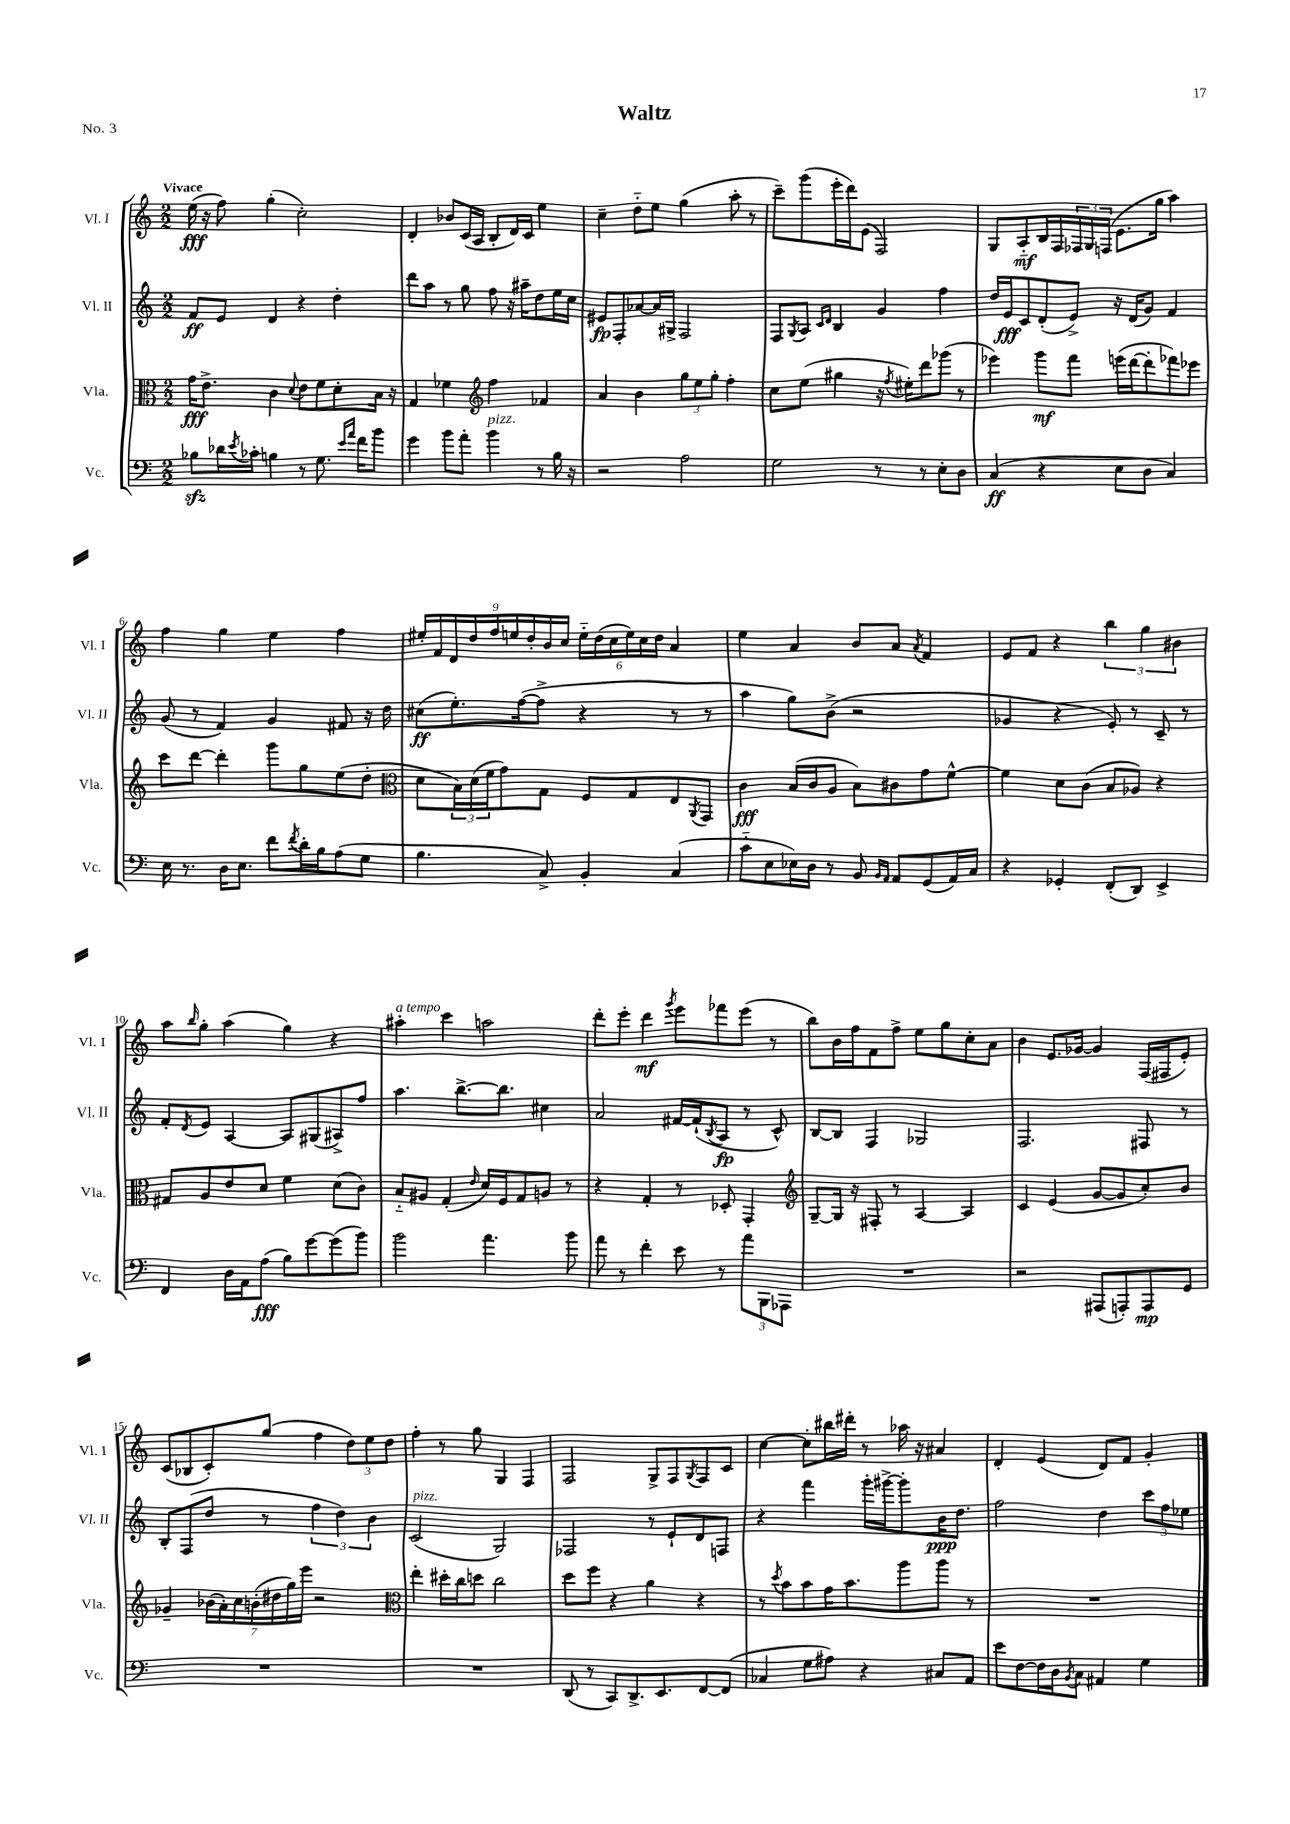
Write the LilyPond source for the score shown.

\header { title = "Waltz" piece = "No. 3" }
<<
\new StaffGroup <<
\new Staff = "s0" \with { instrumentName = "Vl. I" shortInstrumentName = "Vl. I" } {
    \clef treble \key c \major \numericTimeSignature \time 2/2 \tempo "Vivace"
    e''16\fff( r16 f''8) g''4-.( c''2-.) |
    d'4-. bes'8 c'16( a16 b8-. d'16) c'16 e''4 |
    c''4-- d''8-_ e''8 g''4( a''8-. r8 |
    c'''8--) g'''8( e'''16-. d'''16) e'8( f2) |
    g8 a8-_\mf b16 f16 \tuplet 3/2 { fes16 g16 f16( } e'8. g''16 a''4) |
    f''4 g''4 e''4 f''4 |
    \tuplet 9/8 { eis''16-. f'16 d'16 d''16 f''16 e''16 d''16-. b'16 c''16 } \tuplet 6/4 { e''16-_ d''16( c''16 e''16) c''16 d''16 } a'4 |
    e''4 a'4 b'8 a'8 \acciaccatura { a'8 } f'4 |
    e'8 f'8 r4 \tuplet 3/2 { b''4 g''4 bis'4 } |
    a''8 \grace { b''16 } g''8-. a''4( g''4) r4 |
    ais''4-.^\markup { \italic "a tempo" } c'''4 a''2 |
    d'''8-. e'''8-. d'''4\mf \acciaccatura { g'''8 } e'''8 fes'''8 e'''8( r8 |
    b''8) b'16 f''16 f'8 f''8-> e''8 g''8 c''8-. a'8 |
    b'4 e'8. ges'16~ ges'4 f16( fis16 e'8-.) |
    c'8( bes8 c'8-.) g''8( f''4 \tuplet 3/2 { d''8) e''8 d''8 } |
    f''4-. r8 g''8 g4 f4 |
    f2 g8-> f8 \acciaccatura { g8 } f8 c'8 |
    c''4~ c''8-. bis''16 dis'''16-. r8 aes''16 r16 ais'4 |
    d'4-. e'4( d'8) f'8 g'4-. \bar "|." |
}
\new Staff = "s1" \with { instrumentName = "Vl. II" shortInstrumentName = "Vl. II" } {
    \clef treble \key c \major \numericTimeSignature \time 2/2
    f'8\ff e'8 d'4 r4 d''4-. |
    d'''8 a''8 r8 g''8 f''8 r16 ais''16-- d''8 e''16 c''16 |
    eis'8\fp f8-. aes'8~ aes'16 gis16-> f2 |
    f8 \acciaccatura { g8 } a8 \grace { c'16 d'16 } b4 g'4 f''4 |
    d''16 e'16\fff c'8 d'8-.( e'8->) r16 d'16( g'8) f'4 |
    g'8( r8 f'4) g'4 fis'8 r16 d''16 |
    cis''8\ff( e''8.-.) f''16~( f''8-> r4 r8 r8 |
    a''4 g''8) b'8->( r2 |
    ges'4 r4 e'8-.) r8 c'8-- r8 |
    f'8-. \acciaccatura { d'8 } e'8 a4~ a8 gis8( ais8->) f''8 |
    a''4. b''8.~-> b''8. cis''4 |
    a'2 fis'16~ fis'16-!( \acciaccatura { b8 } a8\fp r8 c'8-^) |
    b8~ b8 f4 ges2 |
    f2. fis8 r8 |
    b8-. f8( d''8 r8 \tuplet 3/2 { f''4 d''4) b'4 } |
    c'2^\markup { \italic "pizz." }( g2) |
    fes2 r8 e'8-! d'8 f8 |
    r4 f'''4 g'''16-. gis'''16~-> gis'''8-. b'16\ppp d''8. |
    f''2 d''4 \tuplet 3/2 { c'''8 f''8 ees''8 } \bar "|." |
}
\new Staff = "s2" \with { instrumentName = "Vla." shortInstrumentName = "Vla." } {
    \clef alto \key c \major \numericTimeSignature \time 2/2
    g'16\fff e'8.-> c'4 \appoggiatura { d'8 } e'8 f'8 d'8-. b16 r16 |
    g4 fes'4 \clef treble f''4 fes'4 |
    a'4 b'4 \tuplet 3/2 { g''8 e''8 g''8-. } f''4-. |
    c''8 e''8( gis''4 r16 \acciaccatura { f''8 } eis''16-.) d'''8 ges'''8( r8 |
    ees'''4) g'''8\mf f'''8 e'''16( d'''16~ d'''8-. fes'''8) ees'''8 |
    c'''8 d'''8~ d'''4-. g'''8 g''8 e''8( d''8-. |
    \clef alto d'8 \tuplet 3/2 { b16) d'16( f'16 } g'8) g8 f8 g8 e8 \acciaccatura { a,8 } g,8 |
    c'4\fff b16( c'16 a8 b8) cis'8 g'8 f'8~-^ |
    f'4 d'8 c'8( b8 aes8) r4 |
    gis8 a8 e'8 d'8 f'4 d'8( c'8) |
    b8-_ ais8 g4-.( \grace { e'16 } d'16) f16 g8 a8 r8 |
    r4 g4-. r8 des8-. g,4-. |
    \clef treble g8~-- g16 r16 fis8-. r8 a4~ a4 |
    c'4 e'4( g'8~ g'8 c''8-.) b'8 |
    ges'4-- \tuplet 7/4 { bes'16( a'16-.) c''16 b'16-.( dis''16 g''16) e'''16 } r2 |
    \clef alto e''4-. dis''16-. c''16 d''8 c''2 |
    d''8 f''8 r4 a'4 r4 |
    r8 \acciaccatura { d''8 } b'8 b'8 g'16 b'8. a''8 a''8 r8 |
    R1 \bar "|." |
}
\new Staff = "s3" \with { instrumentName = "Vc." shortInstrumentName = "Vc." } {
    \clef bass \key c \major \numericTimeSignature \time 2/2
    bes8\sfz des'16 \acciaccatura { e'8 } ces'16-. b4 r8 g8. \grace { e'16 a'16 } f'16 b'8 |
    g'4 b'8 a'8-. b'4^\markup { \italic "pizz." } r8 b16 r16 |
    r2 a2 |
    g2 r8 r8 e8-. d8 |
    c4\ff( r4 e8 d8 c4) |
    e16 r8. d16 e8. f'8 \acciaccatura { f'8 } d'16-. b16 a8( g8 |
    b4. c8->) b,4-. c4( |
    c'8-_ e8 ees16) d16 r8 b,8 \grace { b,16 a,16 } a,8 g,8( a,16) c16 |
    r4 ges,4-. f,8-.( d,8) e,4-> |
    f,4 d16 a,16 a8\fff( b8) g'8~ g'8( b'8) |
    b'2 a'4. b'8 |
    a'8 r8 f'4-. e'8 r8 \tuplet 3/2 { a'8 b,,8 aes,,8 } |
    R1 |
    r2 ais,,8( a,,8-.) a,,8\mp g,8 |
    R1 |
    R1 |
    d,8( r8 c,8) d,8.-> e,8. f,8~ f,8( |
    ces4 g8 ais8) r4 cis8 a,8 |
    e'8 f8~ f16 d16 \acciaccatura { b,8 } c8 ais,4 g4 \bar "|." |
}
>>
>>
